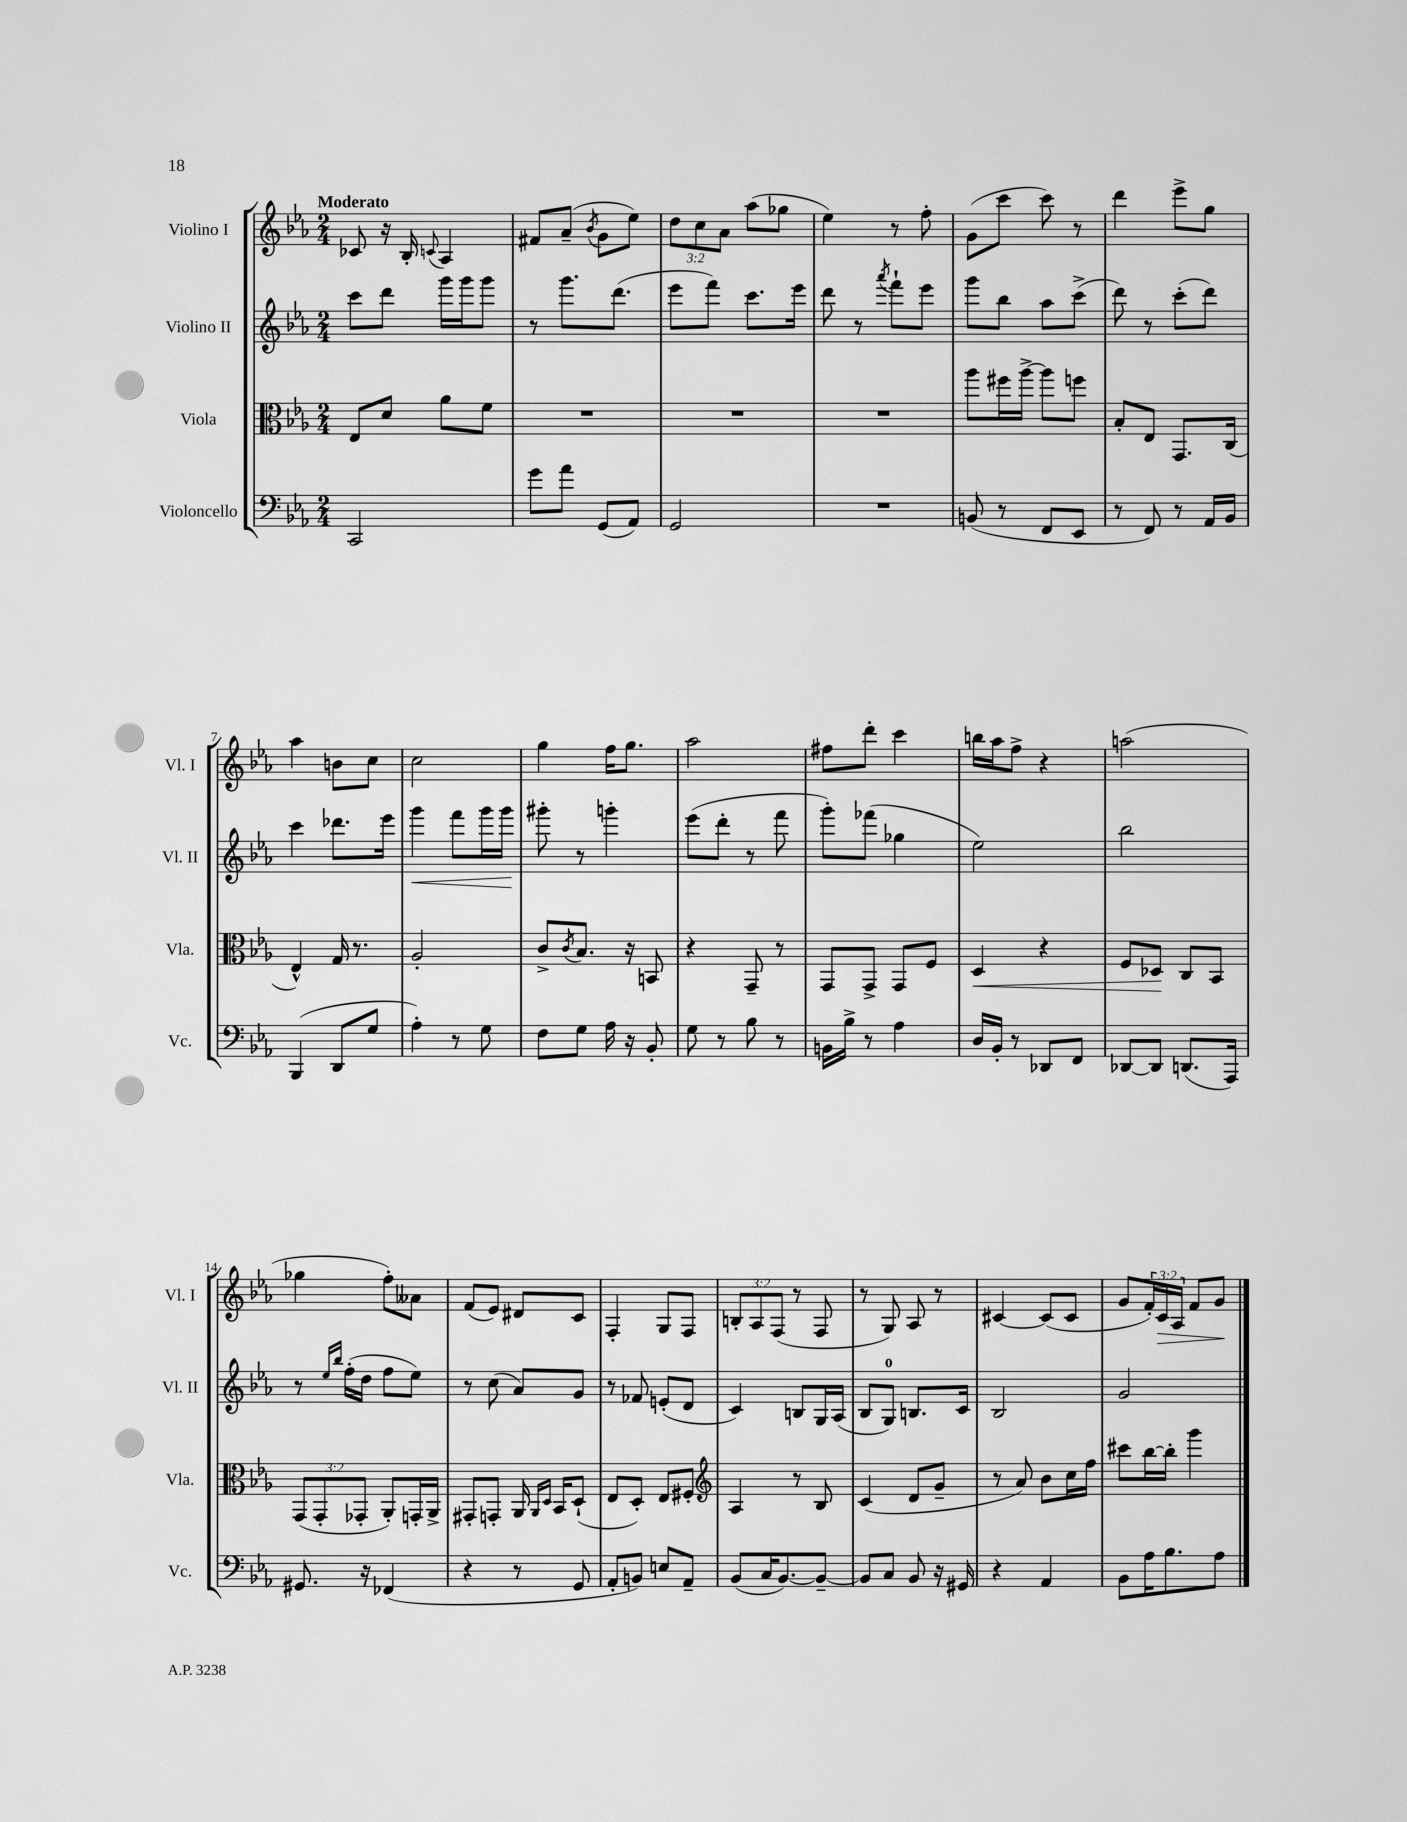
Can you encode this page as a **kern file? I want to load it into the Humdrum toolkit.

**kern	**kern	**dynam	**kern	**dynam	**kern	**dynam
*part4	*part3	*part3	*part2	*part2	*part1	*part1
*staff4	*staff3	*staff3	*staff2	*staff2	*staff1	*staff1
*I"Violoncello	*I"Viola	*	*I"Violino II	*	*I"Violino I	*
*I'Vc.	*I'Vla.	*	*I'Vl. II	*	*I'Vl. I	*
*clefF4	*clefC3	*	*clefG2	*	*clefG2	*
*k[b-e-a-]	*k[b-e-a-]	*	*k[b-e-a-]	*	*k[b-e-a-]	*
*M2/4	*M2/4	*	*M2/4	*	*M2/4	*
=1	=1	=1	=1	=1	=1	=1
!	!	!	!	!	!LO:TX:a:B:t=Moderato	!
2CC/	8E-/L	.	8ccc\L	.	8c-X/	.
.	8d/J	.	8ddd\J	.	16r	.
.	.	.	.	.	16B-'/	.
.	.	.	.	.	8qqcn/	.
.	8a-\L	.	16ggg\LL	.	4A-/	.
.	.	.	16ggg\J	.	.	.
.	8f\J	.	8ggg\J	.	.	.
=2	=2	=2	=2	=2	=2	=2
8g\L	2r	.	8r	.	8f#X/L	.
8a-\J	.	.	8.ggg\L	.	(8a-~/J	.
.	.	.	.	.	8qb-/	.
(8GG/L	.	.	.	.	8g\L	.
.	.	.	(8.ddd\J	.	.	.
8AA-/J)	.	.	.	.	8ee-\J)	.
=3	=3	=3	=3	=3	=3	=3
2GG/	2r	.	8eee-\L	.	12dd\L	.
.	.	.	.	.	12cc\	.
.	.	.	8fff\J)	.	.	.
.	.	.	.	.	12a-\J	.
.	.	.	8.ccc\L	.	(8aa-\L	.
.	.	.	.	.	8gg-X\J	.
.	.	.	16eee-\Jk	.	.	.
=4	=4	=4	=4	=4	=4	=4
2r	2r	.	8ddd\	.	4ee-\)	.
.	.	.	8r	.	.	.
.	.	.	8qaaa-/	.	.	.
.	.	.	8fff`\L	.	8r	.
.	.	.	8eee-\J	.	8ff'\	.
=5	=5	=5	=5	=5	=5	=5
(8BBn/	8aa-\L	.	8ggg\L	.	(8g\L	.
8r	16ff#X\L	.	8bb-\J	.	8ccc\J	.
.	[16aa-^\JJ	.	.	.	.	.
8FF/L	8aa-\L]	.	8aa-\L	.	8ccc\)	.
8EE-/J	8ffn\J	.	(8ccc^\J	.	8r	.
=6	=6	=6	=6	=6	=6	=6
8r	8B-'/L	.	8ddd\)	.	4ddd\	.
8FF/)	8E-/J	.	8r	.	.	.
8r	8.GG/L	.	(8ccc'\L	.	8eee-^\L	.
16AA-/LL	.	.	8ddd\J)	.	8gg\J	.
16BB-/JJ	(16C/Jk	.	.	.	.	.
!!LO:LB:g=z
=7	=7	=7	=7	=7	=7	=7
(4BBB-/	4E-^^/)	.	4ccc\	.	4aa-\	.
8DD/L	16G/	.	8.ddd-X\L	.	8bn\L	.
.	8.r	.	.	.	.	.
8G/J	.	.	.	.	8cc\J	.
.	.	.	16eee-\Jk	.	.	.
=8	=8	=8	=8	=8	=8	=8
!	!	!	!	!LO:HP:b	!	!
4A-'\)	2A-'/	.	4ggg\	<	2cc\	.
8r	.	.	8fff\L	.	.	.
8G\	.	.	16ggg\L	.	.	.
.	.	.	16ggg\JJ	.	.	.
.	.	.	.	[	.	.
=9	=9	=9	=9	=9	=9	=9
8F\L	8c^/L	.	8ggg#X'\	.	4gg\	.
.	8qc/	.	.	.	.	.
8G\J	8.B-/J	.	8r	.	.	.
16A-\	.	.	4gggn'\	.	16ff\KL	.
16r	16r	.	.	.	8.gg\J	.
8BB-'/	8BBn/	.	.	.	.	.
=10	=10	=10	=10	=10	=10	=10
8G\	4r	.	(8eee-\L	.	2aa-\	.
8r	.	.	8ddd'\J	.	.	.
8B-\	8GG~/	.	8r	.	.	.
8r	8r	.	8fff\	.	.	.
=11	=11	=11	=11	=11	=11	=11
16BBn\LL	8GG/L	.	8ggg'\L)	.	8ff#X\L	.
16B-^\JJ	.	.	.	.	.	.
8r	8GG^/J	.	(8fff-X\J	.	8ddd'\J	.
4A-\	8GG/L	.	4gg-X\	.	4ccc\	.
.	8F/J	.	.	.	.	.
=12	=12	=12	=12	=12	=12	=12
!	!	!LO:HP:b	!	!	!	!
16D/LL	4D/	<	2ee-\)	.	16bbn\LL	.
16BB-'/JJ	.	.	.	.	16aa-\J	.
8r	.	.	.	.	8ff^\J	.
8DD-X/L	4r	.	.	.	4r	.
8FF/J	.	.	.	.	.	.
=13	=13	=13	=13	=13	=13	=13
[8DD-X/L	8F/L	.	2bb-\	.	(2aan\	.
8DD-/J]	8D-X/J	.	.	.	.	.
(8.DDn/L	8C/L	[	.	.	.	.
.	8BB-/J	.	.	.	.	.
16AAA-/Jk)	.	.	.	.	.	.
!!LO:LB:g=z
=14	=14	=14	=14	=14	=14	=14
8.GG#X/	(12GG/L	.	8r	.	4gg-X\	.
.	12GG'/	.	.	.	.	.
.	.	.	16qqee-/LL	.	.	.
.	.	.	16qqbb-/JJ	.	.	.
.	.	.	(16ff'\LL	.	.	.
.	12GG-X'/J	.	.	.	.	.
16r	.	.	16dd\JJ	.	.	.
(4FF-X/	8AA-'/L)	.	8ff\L	.	8ff'\L)	.
.	16GGn'/L	.	8ee-\J)	.	8a--X\J	.
.	16AA-^/JJ	.	.	.	.	.
=15	=15	=15	=15	=15	=15	=15
4r	8GG#X'/L	.	8r	.	(8f/L	.
.	8GGn'/J	.	(8cc\	.	8e-/J)	.
8r	16AA-/	.	8a-/L)	.	8d#X/L	.
.	16qqAA-/LL	.	.	.	.	.
.	16qqD/JJ	.	.	.	.	.
.	16BB-/KL	.	.	.	.	.
8GG/	(8D`/J	.	8g/J	.	8c/J	.
=16	=16	=16	=16	=16	=16	=16
8AA-'/L	8E-/L	.	8r	.	4F'/	.
8BBn/J)	8D'/J)	.	8f-X/	.	.	.
8En/L	8E-/L	.	(8en'/L	.	8G/L	.
8AA-~/J	8F#X'/J	.	8d/J	.	8F/J	.
=17	=17	=17	=17	=17	=17	=17
*	*clefG2	*	*	*	*	*
(8BB-/L	4A-/	.	4c/)	.	12Bn'/L	.
.	.	.	.	.	12A-/	.
16C/K	.	.	.	.	.	.
.	.	.	.	.	(12F/J	.
[8.BB-/)	.	.	.	.	.	.
.	8r	.	8Bn/L	.	8r	.
8BB-~/J_	8B-/	.	16G/L	.	8F/	.
.	.	.	(16A-/JJ	.	.	.
=18	=18	=18	=18	=18	=18	=18
8BB-/L]	(4c/	.	8B-/L	.	8r	.
8C/J	.	.	8G/J)	.	8G/)	.
8BB-/	8d/L	.	8.Bn/L	.	8A-/	.
16r	8g~/J	.	.	.	8r	.
16GG#X/	.	.	16c/Jk	.	.	.
=19	=19	=19	=19	=19	=19	=19
4r	8r	.	2B-/	.	[4c#X/	.
.	8a-/)	.	.	.	.	.
4AA-/	8b-\L	.	.	.	(8c#/L]	.
.	16cc\L	.	.	.	8c#/J	.
.	16ff\JJ	.	.	.	.	.
=20	=20	=20	=20	=20	=20	=20
8BB-\L	8ccc#X\L	.	2g/	.	8g/L	.
16A-\K	[16bb-\L	.	.	.	24f'/L)	.
!	!	!	!	!	!	!LO:HP:b
.	.	.	.	.	24c/	>
8.B-\	16bb-'\JJ]	.	.	.	.	.
.	.	.	.	.	24A-/JJ	.
.	4ggg\	.	.	.	8f/L	.
8A-\J	.	.	.	.	8g/J	.
.	.	.	.	.	.	]
==	==	==	==	==	==	==
*-	*-	*-	*-	*-	*-	*-
